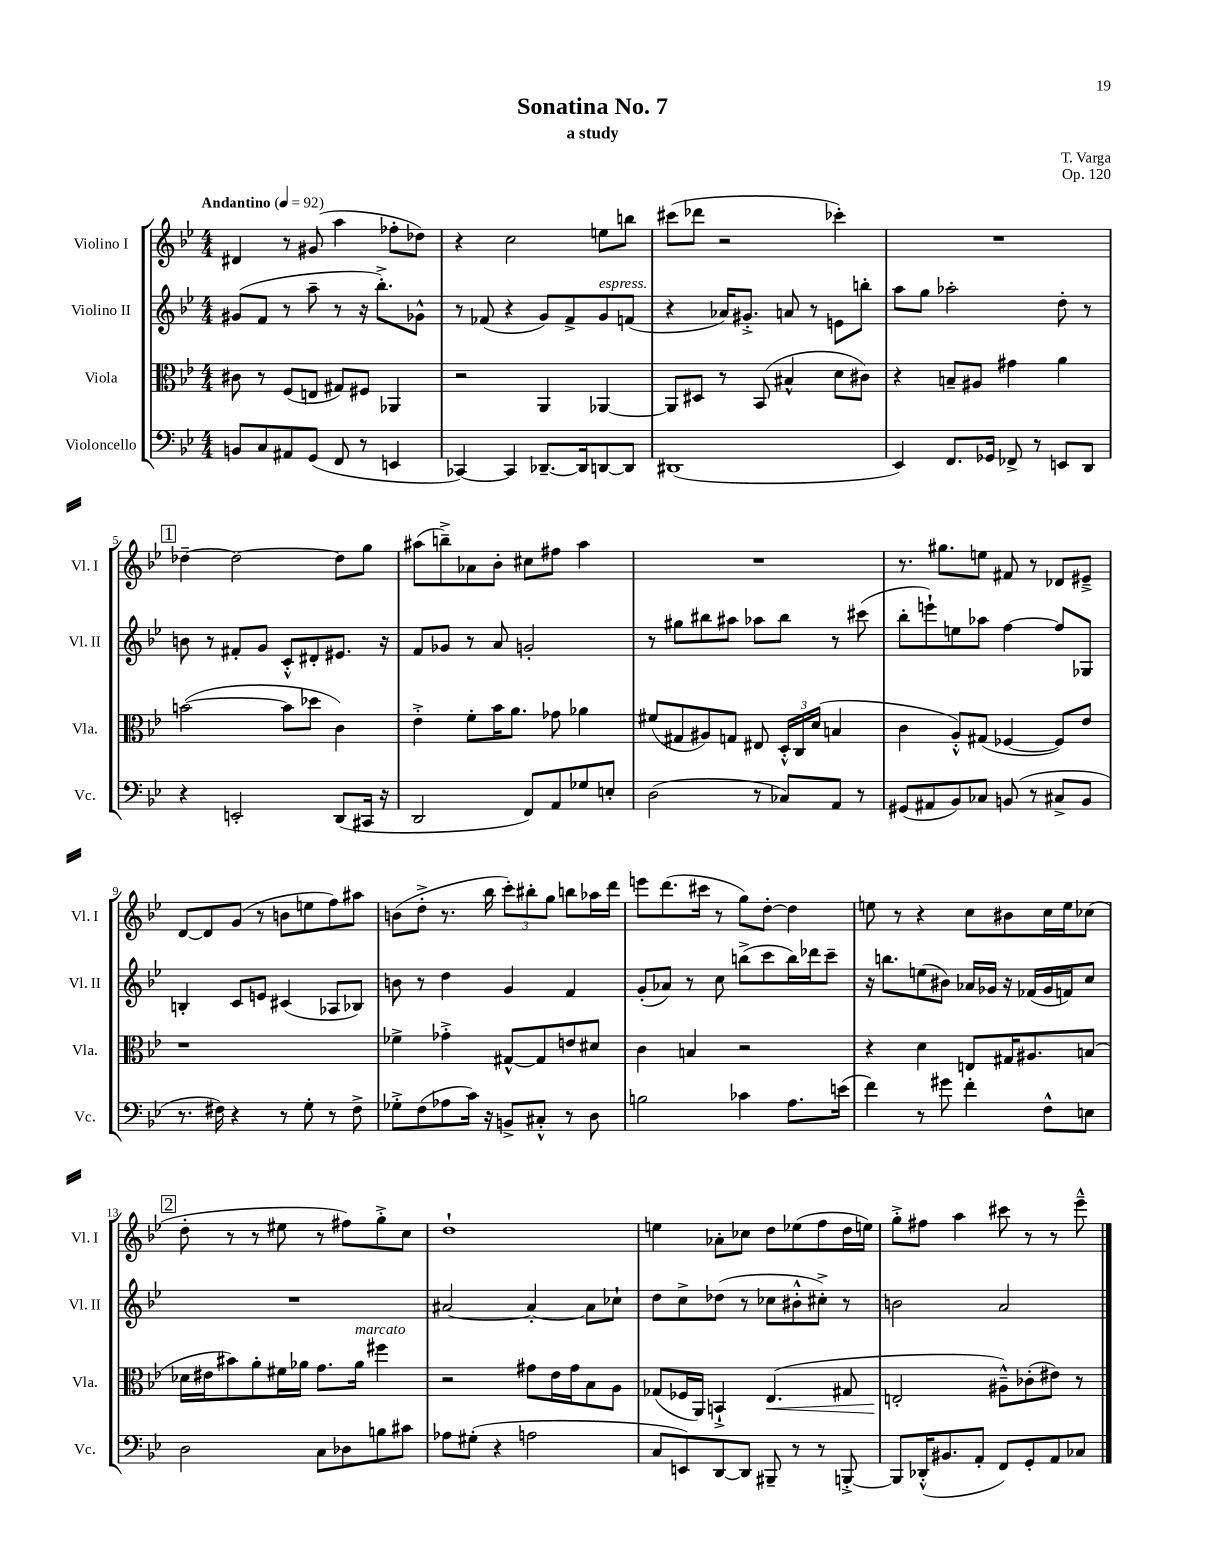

**kern	**kern	**kern	**kern
*staff4	*staff3	*staff2	*staff1
*clefF4	*clefC3	*clefG2	*clefG2
*k[b-e-]	*k[b-e-]	*k[b-e-]	*k[b-e-]
*M4/4	*M4/4	*M4/4	*M4/4
*MM92	*MM92	*MM92	*MM92
8BB/L	8c#\	(8g#/L	4d#/
8C/	8r	8f/J	.
8AA#/	(8F/L	8r	8r
(8GG/J	8E/J	8aa~\	(8g#/
8FF/	8G#/L)	8r	4aa\
8r	8F#/J	16r	.
.	.	8.bb-'^\L)	.
4EE/	4AA-/	.	8ff-'\L
.	.	8g-^^\J	8dd-\J)
=	=	=	=
[4CC-/)	2r	8r	4r
.	.	(8f-/	.
4CC-/]	.	4r	2cc\
[8.DD-~/L	4AA/	8g/L)	.
.	.	8f-^/	.
16DD-/]k	.	.	.
[8DD/	[4AA-/	8g/	8ee\L
8DD/]J	.	(8f/J	8bb\J
=	=	=	=
(1DD#	8AA-/]L	4r	(8ccc#\L
.	8D#/J	.	8ddd-\J
.	8r	16a-/LK)	2r
.	.	8.g#'^/J	.
.	(8BB-/	.	.
.	4B#^^/	8a/	.
.	.	8r	.
.	8d\L	8e\L	4ccc-'\)
.	8c#\J)	8bb'\J	.
=	=	=	=
4EE-/)	4r	8aa\L	1r
.	.	8gg\J	.
8.FF/L	8B~/L	2aa-'\	.
.	8A#/J	.	.
16GG-/Jk	.	.	.
8FF-^/	4g#\	.	.
8r	.	.	.
8EE/L	4a\	8dd'\	.
8DD/J	.	8r	.
=	=	=	=
4r	([2b\	8b\	[4dd-~\
.	.	8r	.
2EE'/	.	8f#'/L	2dd-\_
.	.	8g/J	.
.	8b\]L	8c'^^/L	.
.	8dd-\J	8d#'/	.
(8DD/L	4c\)	8.e#/J	8dd-\]L
16CC#/Jk	.	.	8gg\J
16r	.	16r	.
=	=	=	=
2DD/	4e-'^\	8f/L	(8aa#\L
.	.	8g-/J	8bb~^\)
.	8f'\L	8r	8a-\
.	16b-\K	8a/	8b-'\J
.	8.a\J	.	.
8FF/L)	.	2g'/	8cc#\L
8AA/	8g-\	.	8ff#\J
8G-/	4a-\	.	4aa#\
8E'/J	.	.	.
=	=	=	=
(2D\	(8f#/L	8r	1r
.	8G#/	8gg#\L	.
.	8A#/)	8bb#\	.
.	8G/J	8aa#\J	.
8r	8E#/	8aa-\L	.
8C-/L)	24D'^^/LL	8bb#\J	.
.	24C/	.	.
.	(24d/JJ	.	.
8AA/J	4B/	8r	.
8r	.	(8ccc#\	.
=	=	=	=
(8GG#/L	4c\	8bb-'\L	8.r
8AA#/	.	8eee`\)	.
.	.	.	8.gg#\L
8BB-/)	8A'^^/L)	8ee\	.
8C-/J	(8G#/J	8aa-\J	8ee\J
(8BB/	[4F-/	[4ff\	8f#/
8r	.	.	8r
8C#^/L	8F-/]L)	8ff/]L	8d-/L
8BB/J	8e-/J	8G-/J	8e#~^/J
=	=	=	=
8.r	1r	4B'/	[8d/L
.	.	.	8d/]
16F#\)	.	.	.
4r	.	8c/L	(8g/J
.	.	8e/J	8r
8r	.	(4c#/	8b\L
8G'\	.	.	8ee\
8r	.	8A-/L	8ff\)
8F#^\	.	8B-/J)	8aa#\J
=	=	=	=
8G-'^\L	4f-^\	8b\	(8b\L
(8F\	.	8r	8dd'^\J
8A-\	4g-'^\	4dd\	8.r
16c\Jk)	.	.	.
16r	.	.	16bb-\
8BB^/L	[8G#^^/L	4g/	12ccc'\L)
.	.	.	12bb#'\
8C#'^^/J	8G#/]	.	.
.	.	.	12gg\J
8r	8e/	4f/	8bb\L
8D\	8d#/J	.	16aa-\L
.	.	.	16ddd\JJ
=	=	=	=
2B\	4c\	(8g'/L	8eee\L
.	.	8a-/J)	(8.ddd\
.	4B/	8r	.
.	.	.	16ccc#\Jk
.	.	8cc\	8r
4c-\	2r	(8bb^\L	8gg\L)
.	.	8ccc\	[8dd'\J
8.A\L	.	16bb\L)	4dd\]
.	.	16ddd-\J	.
.	.	8ccc~\J	.
(16e\Jk	.	.	.
=	=	=	=
4f\)	4r	16r	8ee\
.	.	8.bb\L	.
.	.	.	8r
8r	4d\	(8ee\	4r
8g#\	.	8b#\J)	.
4f'\	8E/L	16a-/LL	8cc\L
.	.	16g-/JJ	.
.	16G#/K	16r	8b#\
.	8.A#/	(16f-/LL	.
8F^^\L	.	16g-/	16cc\L
.	.	16f/J)	16ee\J
8E\J	(8B/J	8cc/J	(8cc-\J
=	=	=	=
2D\	16d-\LL	1r	8dd'\
.	16e#\J	.	.
.	8b#\)	.	8r
.	8a'\	.	8r
.	16f#\L	.	8ee#\
.	16a-\JJ	.	.
8C\L	8.g\L	.	8r
8D-\	.	.	8ff#\L)
.	16a-\Jk	.	.
8B\	4ff#\	.	8gg'^\
8c#\J	.	.	8cc\J
=	=	=	=
8A-\L	2r	[2a#/	1dd`
(8G#'\J	.	.	.
4r	.	.	.
2A\	8g#\L	4a#'/_	.
.	16e-\L	.	.
.	16g#\J	.	.
.	8B-\	8a#\]L	.
.	8A\J	8cc-`\J	.
=	=	=	=
8C/L	(8G-/L	8dd\L	4ee\
8EE/)	16F-/L	8cc^\	.
.	16AA/JJ)	.	.
[8DD/	4BB`^/	(8dd-\J	8a-'\L
8DD/]J	.	8r	8cc-\J
8BBB#~/	(4.E-/	8cc-\L	8dd\L
8r	.	8b#'^^\	(8ee-\
8r	.	8cc#'^\J)	8ff\
[8BBB'^/	8G#/	8r	16dd\L
.	.	.	16ee\JJ)
=	=	=	=
8BBB/]L	2E'/	2b\	8gg'^\L
(16DD-'^^/K	.	.	8ff#\J
8.BB#/	.	.	.
.	.	.	4aa\
8AA'/J	.	.	.
8FF/L)	8A#~^^\L)	2a/	8ccc#\
8GG'/	(8c-'\	.	8r
8AA/	8e#\J)	.	8r
8C-/J	8r	.	8eee-~^^\
==	==	==	==
*-	*-	*-	*-
